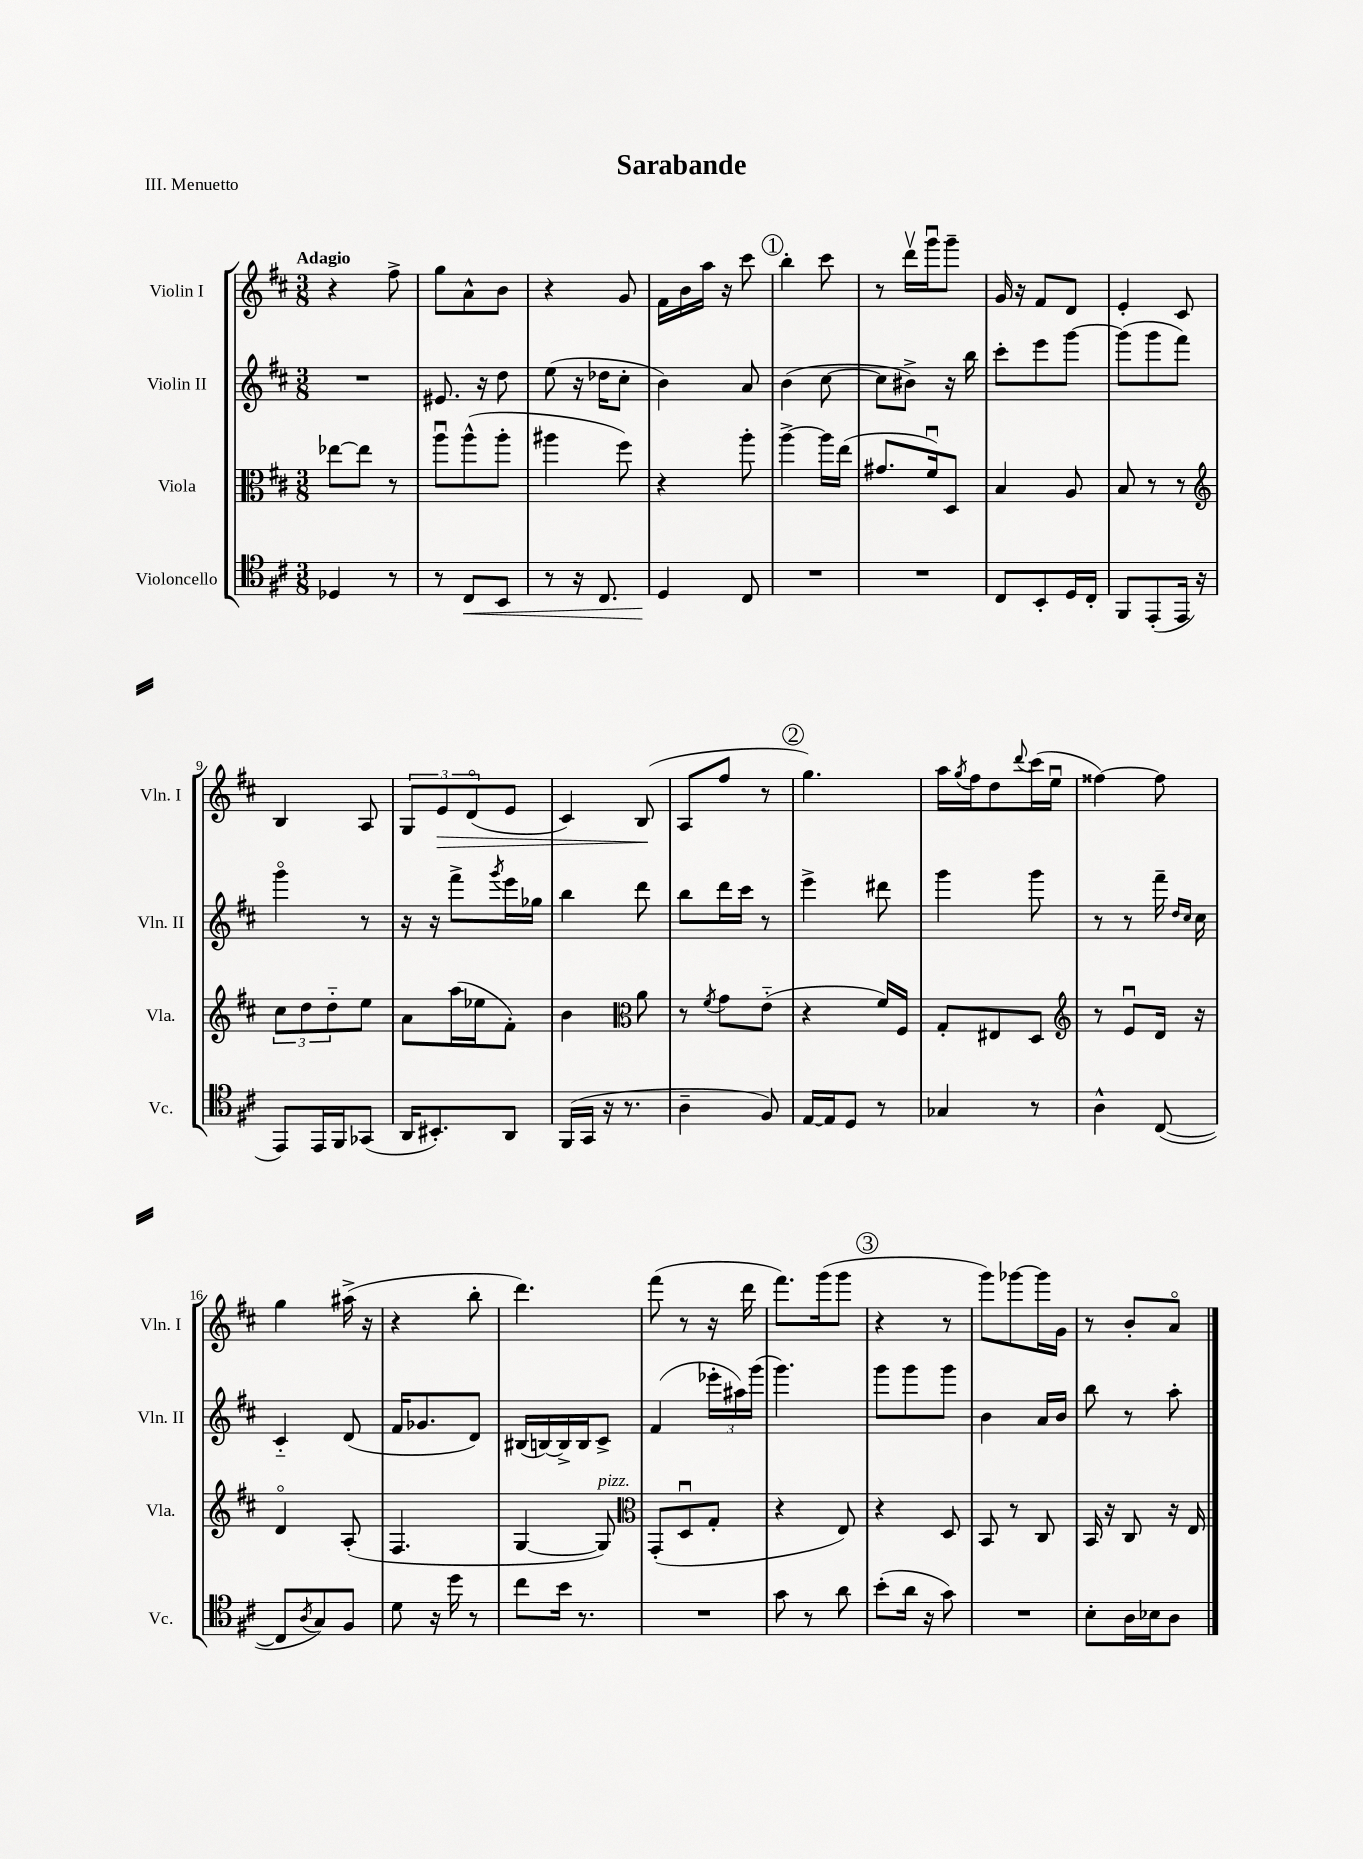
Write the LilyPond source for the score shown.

\header { title = "Sarabande" piece = "III. Menuetto" }
<<
\new StaffGroup <<
\new Staff = "s0" \with { instrumentName = "Violin I" shortInstrumentName = "Vln. I" } {
    \clef treble \key d \major \numericTimeSignature \time 3/8 \tempo "Adagio"
    r4 fis''8-> |
    g''8 a'8-^ b'8 |
    r4 g'8 |
    fis'16 b'16 a''16 r16 cis'''8 |
    \mark \markup { \circle "1" } b''4-. cis'''8 |
    r8 d'''16\upbow g'''16\downbow g'''8-- |
    g'16 r16 fis'8 d'8 |
    e'4-. cis'8 |
    b4 a8 |
    \tuplet 3/2 { g8 e'8\> d'8\flageolet( } e'8 |
    cis'4) b8\!( |
    a8 fis''8 r8 |
    \mark \markup { \circle "2" } g''4.) |
    a''16 \acciaccatura { g''8 } fis''16 d''8 \appoggiatura { d'''8 } cis'''16( e''16\downbow |
    fisis''4~) fisis''8 |
    g''4 ais''16->( r16 |
    r4 b''8-. |
    d'''4.) |
    fis'''8( r8 r16 d'''16 |
    fis'''8.) g'''16( g'''8 |
    \mark \markup { \circle "3" } r4 r8 |
    g'''8) ges'''8~ ges'''16 g'16 |
    r8 b'8-. a'8\flageolet \bar "|." |
}
\new Staff = "s1" \with { instrumentName = "Violin II" shortInstrumentName = "Vln. II" } {
    \clef treble \key d \major \numericTimeSignature \time 3/8
    R4. |
    eis'8. r16 d''8 |
    e''8( r16 des''16 cis''8-. |
    b'4) a'8 |
    \mark \markup { \circle "1" } b'4( cis''8~ |
    cis''8 bis'8->) r16 b''16 |
    cis'''8-. e'''8 g'''8~ |
    g'''8( g'''8 fis'''8) |
    g'''4\flageolet r8 |
    r16 r16 fis'''8-> \acciaccatura { g'''8 } e'''16 ges''16 |
    b''4 d'''8 |
    b''8 d'''16 cis'''16 r8 |
    \mark \markup { \circle "2" } e'''4-> dis'''8 |
    g'''4 g'''8 |
    r8 r8 fis'''16-- \grace { d''16 cis''16 } cis''16 |
    cis'4-_ d'8( |
    fis'16 ges'8. d'8) |
    bis16( b16~) b16-> b16 cis'8-> |
    fis'4( \tuplet 3/2 { ees'''16-. ais''16) g'''16( } |
    g'''4.) |
    \mark \markup { \circle "3" } g'''8 g'''8 g'''8 |
    b'4 a'16 b'16 |
    b''8 r8 a''8-. \bar "|." |
}
\new Staff = "s2" \with { instrumentName = "Viola" shortInstrumentName = "Vla." } {
    \clef alto \key d \major \numericTimeSignature \time 3/8
    ees''8~ ees''8 r8 |
    a''8\downbow a''8-^( a''8-. |
    ais''4 fis''8) |
    r4 a''8-. |
    \mark \markup { \circle "1" } a''4~-> a''16 e''16( |
    gis'8. fis'16\downbow) d8 |
    b4 a8 |
    b8 r8 r8 |
    \clef treble \tuplet 3/2 { cis''8 d''8 d''8-_ } e''8 |
    a'8 a''16( ees''16 fis'8-.) |
    b'4 \clef alto a'8 |
    r8 \acciaccatura { fis'8 } g'8 e'8-_( |
    \mark \markup { \circle "2" } r4 fis'16) fis16 |
    g8-. eis8 d8 |
    \clef treble r8 e'8\downbow d'16 r16 |
    d'4\flageolet a8-.( |
    fis4. |
    g4~ g8^\markup { \italic "pizz." }) |
    \clef alto g,8-.( d8\downbow g8-. |
    r4 e8) |
    \mark \markup { \circle "3" } r4 d8 |
    b,8 r8 cis8 |
    b,16 r16 cis8 r16 e16 \bar "|." |
}
\new Staff = "s3" \with { instrumentName = "Violoncello" shortInstrumentName = "Vc." } {
    \clef tenor \key d \major \numericTimeSignature \time 3/8
    des4 r8 |
    r8 cis8\< b,8 |
    r8 r16 cis8. |
    d4\! cis8 |
    \mark \markup { \circle "1" } R4. |
    R4. |
    cis8 b,8-. d16 cis16-. |
    fis,8 e,8-.( e,16 r16 |
    e,8) e,16 fis,16 ges,8( |
    a,16 bis,8.-.) a,8 |
    fis,16( g,16 r16 r8. |
    a4-- fis8) |
    \mark \markup { \circle "2" } e16~ e16 d8 r8 |
    ges4 r8 |
    a4-^ cis8~( |
    cis8 \acciaccatura { a8 } g8) fis8 |
    d'8 r16 d''16 r8 |
    cis''8 b'16 r8. |
    R4. |
    g'8 r8 a'8 |
    \mark \markup { \circle "3" } b'8-.( a'16 r16 g'8) |
    R4. |
    b8-. a16 bes16 a8 \bar "|." |
}
>>
>>
